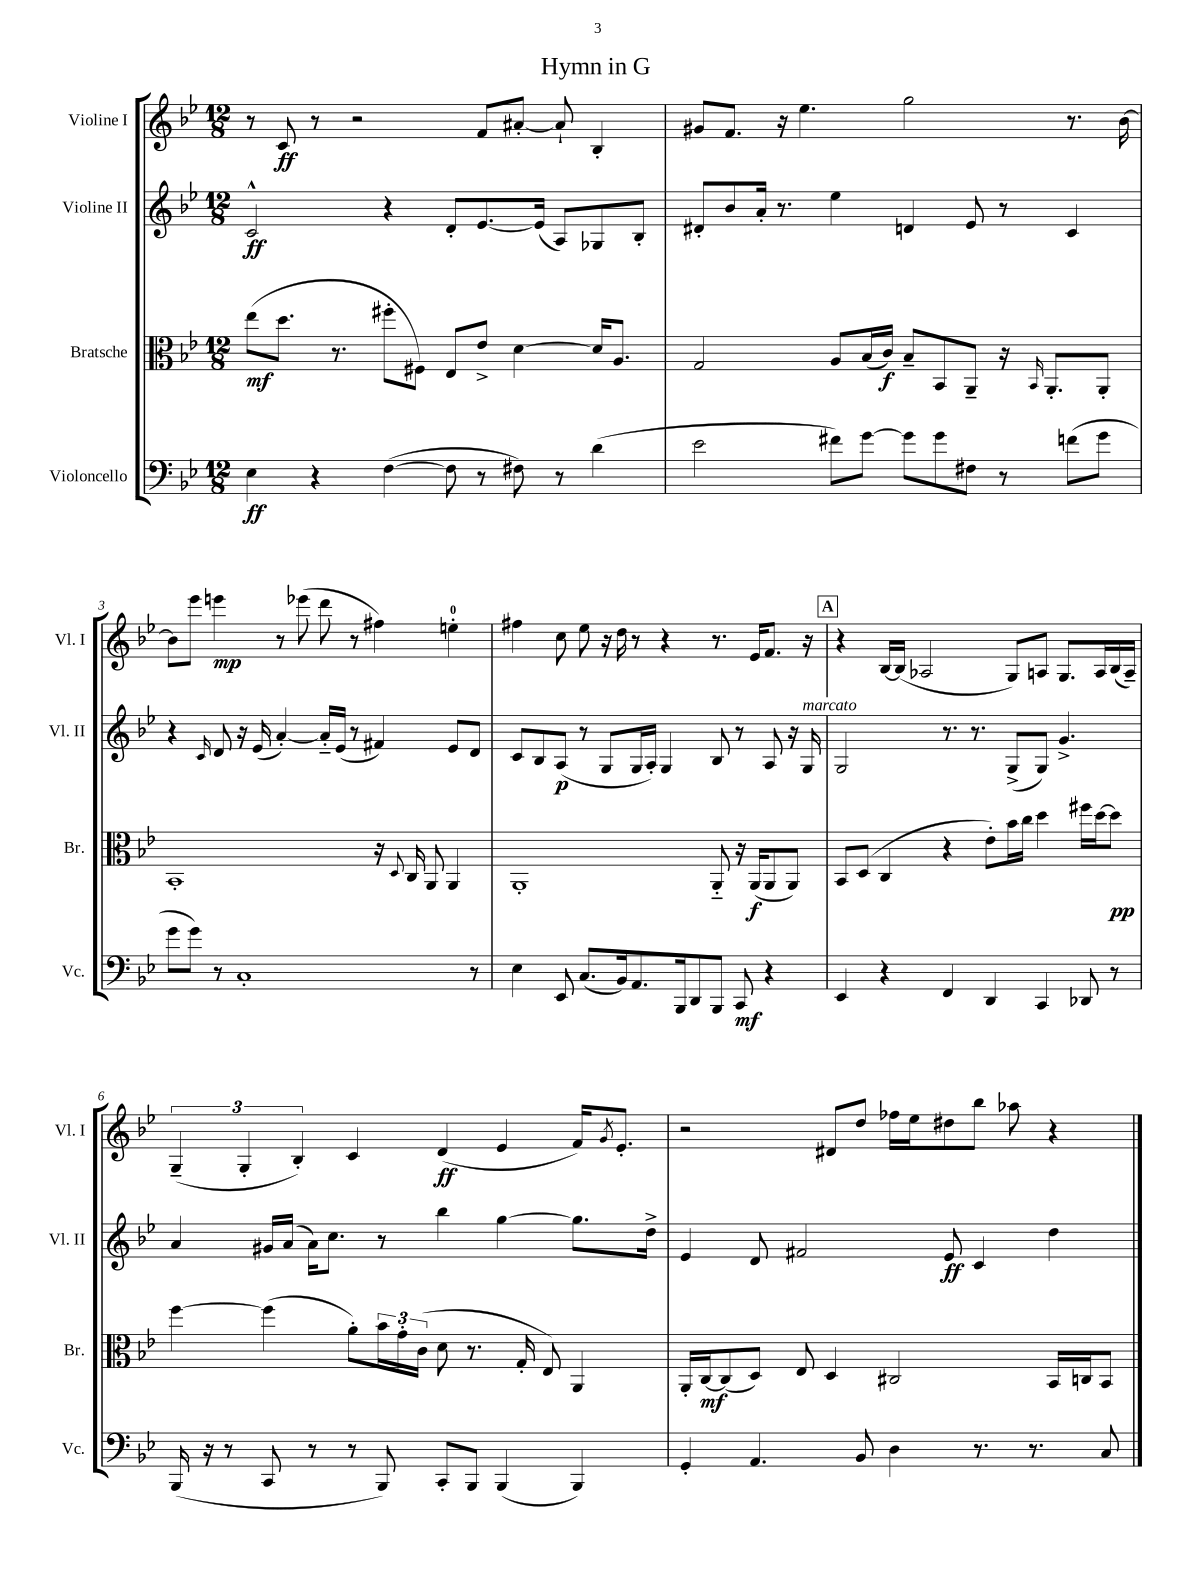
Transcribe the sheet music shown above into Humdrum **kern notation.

**kern	**kern	**kern	**kern
*staff4	*staff3	*staff2	*staff1
*clefF4	*clefC3	*clefG2	*clefG2
*k[b-e-]	*k[b-e-]	*k[b-e-]	*k[b-e-]
*M12/8	*M12/8	*M12/8	*M12/8
4E-\	(8ee-\L	2c^^/	8r
.	8.dd\J	.	8c/
4r	.	.	8r
.	8.r	.	.
.	.	.	2r
([4F\	8ff#'\L	4r	.
.	8F#\J)	.	.
8F\]	8E-/L	8d'/L	.
8r	8e-^/J	[8.e-/	8f/L
8F#\)	[4d\	.	[8a#'/J
.	.	(16e-/]Jk	.
8r	.	8A/L)	8a#`/]
(4d\	16d/]LK	8G-/	4B-'/
.	8.A/J	.	.
.	.	8B-'/J	.
=	=	=	=
2e-\	2G/	8d#'/L	8g#/L
.	.	8b-/	8.f/J
.	.	16a'/Jk	.
.	.	8.r	16r
.	.	.	4.ee-\
8f#\L)	8A/L	4ee-\	.
[8g\J	(16B-/L	.	.
.	16c/JJ)	.	.
8g\]L	8B-~/L	4d/	2gg\
8g\	8BB-/	.	.
8F#\J	8AA~/J	8e-/	.
8r	16r	8r	.
.	16qqBB-/	.	.
.	8.AA'/L	.	.
(8f\L	.	4c/	8.r
8g\J	8AA'/J	.	.
.	.	.	[16b-\
=	=	=	=
8g\L	1BB-'	4r	8b-\]L
8g\J)	.	.	8eee-\J
.	.	16qqc/	.
8r	.	8d/	4eee\
1C'	.	16r	.
.	.	(16e-/	.
.	.	[4a'/)	8r
.	.	.	(8eee-\
.	.	16a'~/]LL	8ddd\
.	.	(16e-/JJ	.
.	.	8r	8r
.	16r	4f#/)	4ff#\)
.	8qqD/	.	.
.	16C/	.	.
.	8AA/	.	.
.	4AA/	8e-/L	4ee'\
8r	.	8d/J	.
=	=	=	=
4E-\	1AA'	8c/L	4ff#\
.	.	8B-/	.
8EE-/	.	(8A/J	8cc\
(8.C/L	.	8r	8ee-\
.	.	8G/L	16r
16BB-/k)	.	.	16dd\
8.AA/	.	16G/L	8r
.	.	16A'/JJ)	.
.	.	4G/	4r
16BBB-/k	.	.	.
8DD/	.	.	.
8BBB-/J	8AA'~/	8B-/	8.r
8CC/	16r	8r	.
.	(16AA/LK	.	16e-/LK
4r	8AA/	8A/	8.f/J
.	8AA/J)	16r	.
.	.	16G/	16r
=	=	=	=
4EE-/	8BB-/L	2G/	4r
.	(8D/J	.	.
4r	4C/	.	[16B-/LL
.	.	.	(16B-/]JJ
.	.	.	2A-/
4FF/	4r	8.r	.
.	.	8.r	.
4DD/	8e-'\L)	.	.
.	16b-\L	(8G^/L	8G/L)
.	16cc\JJ	.	.
4CC/	4dd\	8G/J)	8A/J
.	.	4.g^/	8.G/L
8DD-/	16ff#\LL	.	.
.	[16dd\J	.	16A/L
8r	8dd\]J	.	(16B-/
.	.	.	16A~/JJ)
=	=	=	=
(16BBB-/	[4ff\	4a/	(6G~/
16r	.	.	.
8r	.	.	.
.	.	.	6G'/
8CC/	(4ff\]	16g#/LL	.
.	.	(16a/JJ	.
.	.	.	6B-'/)
8r	.	16a\LK)	.
.	.	8.cc\J	.
8r	8a'\L)	.	4c/
8BBB-/)	24b-\L	8r	.
.	24g'\	.	.
.	(24c\JJ	.	.
8CC'/L	8d\	4bb-\	(4d/
8BBB-/J	8.r	.	.
(4BBB-/	.	[4gg\	4e-/
.	16G'/	.	.
.	8E-/)	.	.
4BBB-/)	4AA/	8.gg\]L	16f/LK)
.	.	.	8qg/
.	.	.	8.e-'/J
.	.	16dd^\Jk	.
=	=	=	=
4GG'/	16AA'/LL	4e-/	2r
.	[16C/J	.	.
.	(8C/]	.	.
4.AA/	8D/J)	8d/	.
.	8E-/	2f#/	.
.	4D/	.	8d#/L
8BB-/	.	.	8dd/J
4D\	2C#/	.	16ff-\LL
.	.	.	16ee-\J
.	.	8e-/	8dd#\
8.r	.	4c/	8bb-\J
.	.	.	8aa-\
8.r	.	.	.
.	16BB-/LL	4dd\	4r
.	16C/J	.	.
8C/	8BB-/J	.	.
==	==	==	==
*-	*-	*-	*-
